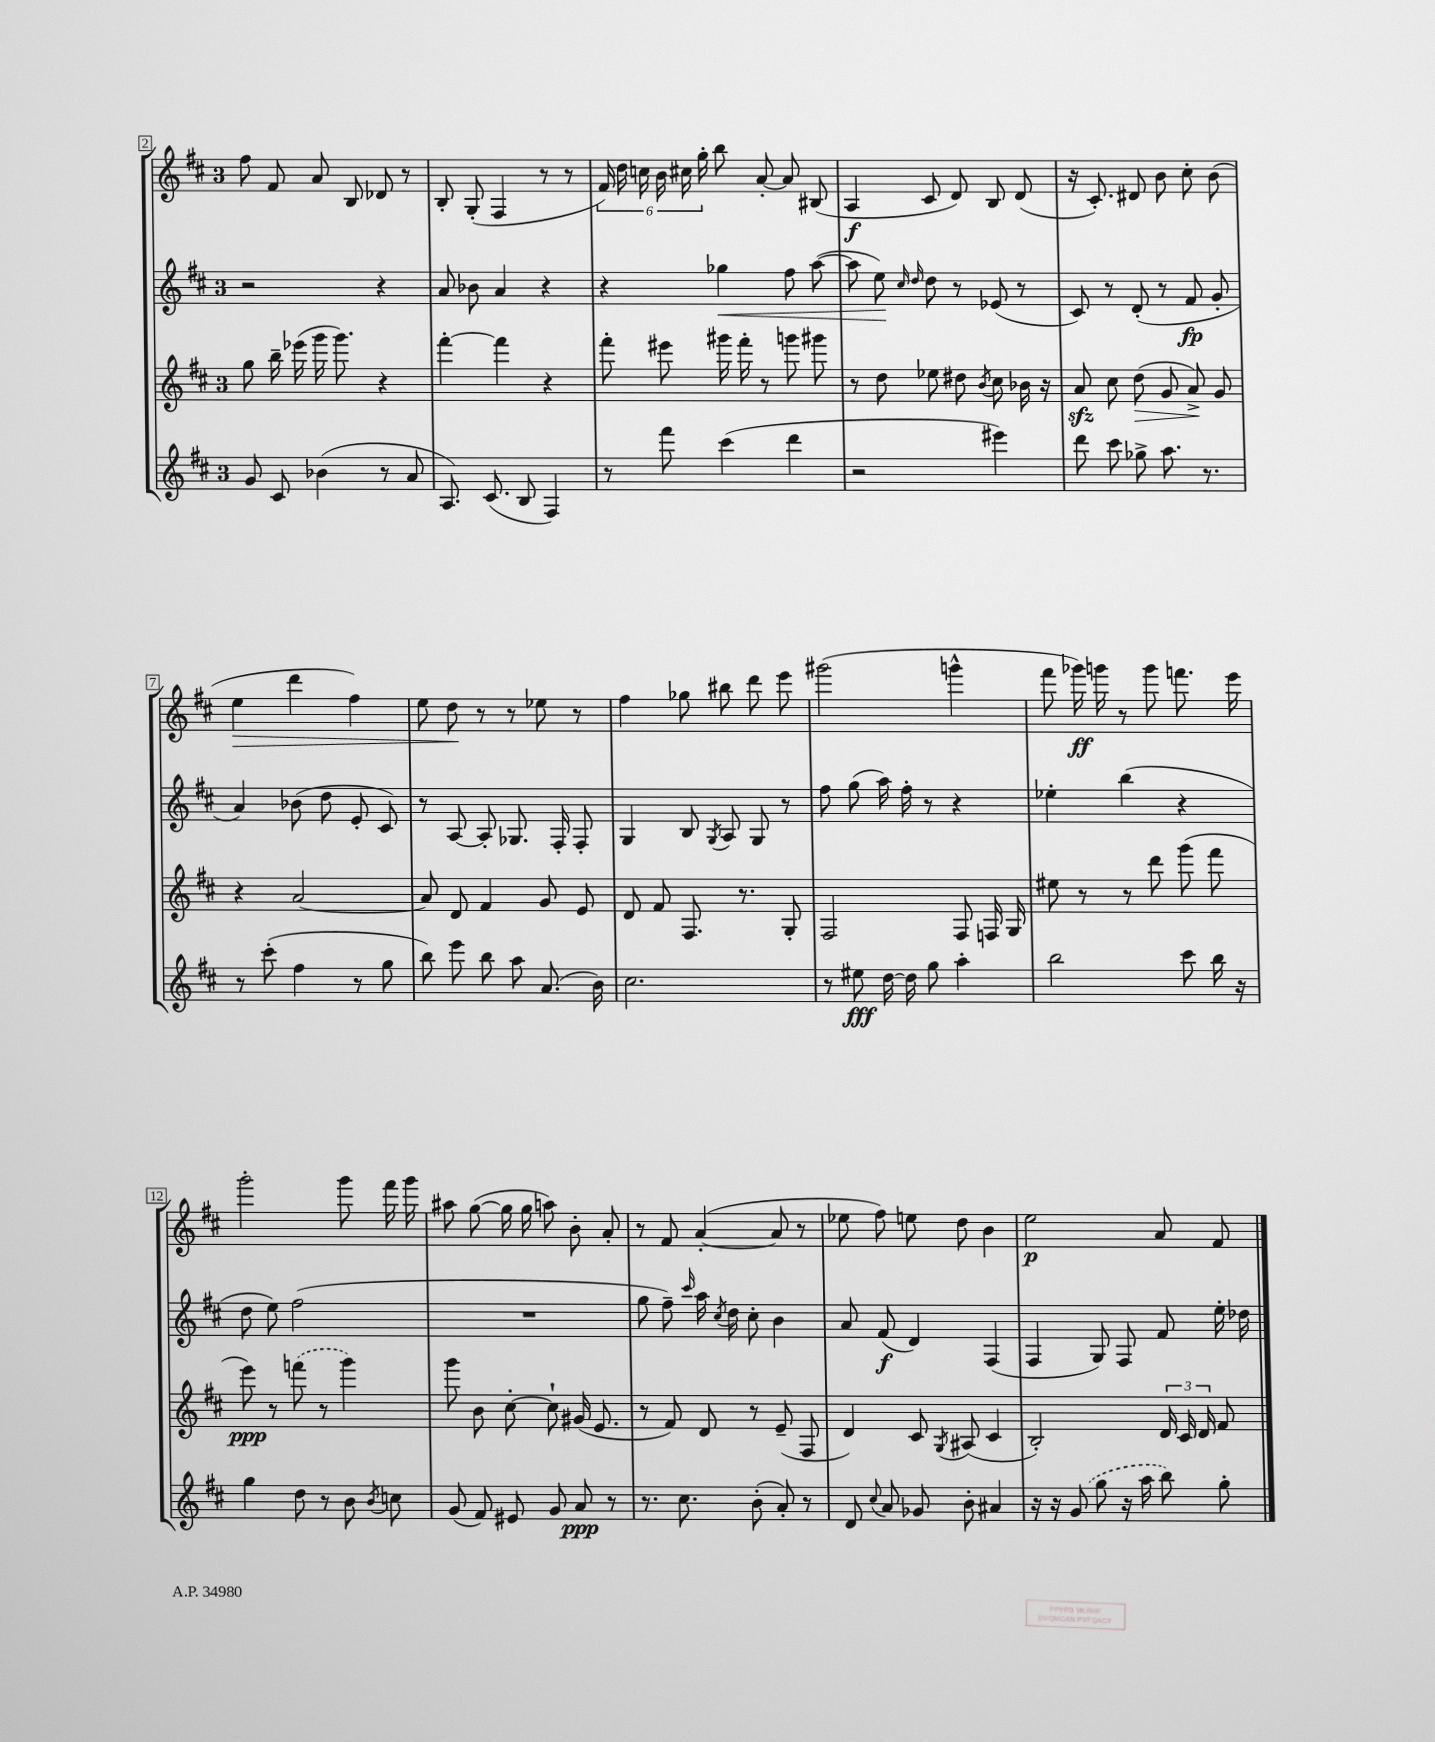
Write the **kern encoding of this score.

**kern	**kern	**kern	**kern
*staff4	*staff3	*staff2	*staff1
*clefG2	*clefG2	*clefG2	*clefG2
*k[f#c#]	*k[f#c#]	*k[f#c#]	*k[f#c#]
*M3/4	*M3/4	*M3/4	*M3/4
8g/	8gg\	2r	8ff#\
8c#/	16bb~\	.	8f#/
.	(16eee-\	.	.
(4b-\	16ggg\	.	8a/
.	8.ggg\)	.	.
.	.	.	8B/
8r	4r	4r	8d-/
8a/	.	.	8r
=	=	=	=
8.A/)	[4fff#'\	8a/	8B'/
.	.	8b-\	(8G'/
(8.c#/	.	.	.
.	4fff#\]	4a/	4F#/
8B/	.	.	.
4F#/)	4r	4r	8r
.	.	.	8r
=	=	=	=
8r	8fff#'\	4r	24f#/)
.	.	.	24dd\
.	.	.	24cc\
8fff#\	8eee#\	.	24b\
.	.	.	24cc#\
.	.	.	24gg'\
(4ccc#\	16ggg#\	4gg-\	8bb\
.	16fff#'\	.	.
.	8r	.	[8a'/
4ddd\	8ggg\	8ff#\	8a/]
.	8ggg#\	([8aa\	(8B#/
=	=	=	=
2r	8r	8aa\]	4A/
.	8dd\	8ee\)	.
.	.	16qqcc#/	.
.	.	16qqdd/	.
.	8ee-\	8dd\	8c#/
.	8dd#\	8r	8d/)
.	8qb/	.	.
4eee#\)	8cc#\	(8e-/	8B/
.	16b-\	8r	(8d/
.	16r	.	.
=	=	=	=
8ddd\	8a/	8c#/)	16r
.	.	.	8.c#'/)
8ccc#\	8cc#\	8r	.
8gg-^\	(8dd\	(8d'/	8d#/
8.aa\	8g/	8r	8b\
.	8a^/)	8f#/	8cc#'\
8.r	.	.	.
.	8g/	8g'/	(8b\
=	=	=	=
8r	4r	4a/)	4ee\
(8ccc#'\	.	.	.
4ff#\	[2a/	(8b-\	4ddd\
.	.	8dd\	.
8r	.	8e'/	4ff#\)
8gg\	.	8c#/)	.
=	=	=	=
8bb\)	8a/]	8r	8ee\
8eee\	8d/	[8A/	8dd\
8bb\	4f#/	8A'/]	8r
8aa\	.	8.G-/	8r
(8.a/	8g/	.	8ee-\
.	.	16F#'/	.
.	8e/	8F#'/	8r
16b\)	.	.	.
=	=	=	=
2.cc#\	8d/	4G/	4ff#\
.	8f#/	.	.
.	8.F#/	8B/	8gg-\
.	.	8qG/	.
.	.	8A/	8bb#\
.	8.r	.	.
.	.	8G/	8ddd\
.	8G'/	8r	8eee\
=	=	=	=
8r	2F#/	8ff#\	(2ggg#\
8ee#\	.	(8gg\	.
[16dd\	.	16aa\)	.
16dd\]	.	16ff#'\	.
8gg\	.	8r	.
4aa'\	8F#/	4r	4ggg^^\
.	16F/	.	.
.	16G/	.	.
=	=	=	=
2bb\	8ee#\	4ee-'\	8fff#\
.	8r	.	16ggg-\)
.	.	.	16ggg\
.	8r	(4bb\	8r
.	8ddd\	.	8ggg\
8ccc#\	(8ggg\	4r	8.fff\
16bb\	8fff#\	.	.
16r	.	.	16eee\
=	=	=	=
4gg\	8eee\)	8dd\	2ggg'\
.	8r	8ee\)	.
8dd\	(8fff\	(2ff#\	.
8r	8r	.	.
8b\	4ggg\)	.	8ggg\
8qb/	.	.	.
8cc\	.	.	16fff#\
.	.	.	16ggg\
=	=	=	=
(8g/	8ggg\	2.r	8aa#\
8f#/)	8b\	.	([8gg\
8e#/	[8cc#'\	.	16gg\]
.	.	.	16gg\
8g/	8cc#`\]	.	8aa\)
8a/	(16g#/	.	8b'\
.	8.e/	.	.
8r	.	.	8a'/
=	=	=	=
8.r	8r	8gg\	8r
.	8f#/)	8ff#~\)	8f#/
8.cc#\	.	.	.
.	.	16qqccc#/	.
.	8d/	16aa\	([4a'/
.	.	8qcc#/	.
.	.	16dd\	.
(8b'\	8r	8cc#'\	.
8a'/)	(8e~/	4b\	8a/]
8r	8F#/	.	8r
=	=	=	=
8d/	4d/)	8a/	8ee-\
8qqcc#/	.	.	.
8a/	.	(8f#/	8ff#\)
8g-/	8c#/	4d/)	8ee\
.	8qG/	.	.
8b'\	(8A#/	.	8dd\
4a#/	4c#/	(4F#/	4b\
=	=	=	=
16r	2B'/)	4F#/	2ee\
16r	.	.	.
(8g/	.	.	.
8gg\	.	8G/)	.
16r	.	8F#/	.
16aa\	.	.	.
8bb\)	24d/	8f#/	8a/
.	24c#/	.	.
.	24d/	.	.
8gg'\	8f#/	16ee'\	8f#/
.	.	16dd-\	.
==	==	==	==
*-	*-	*-	*-
